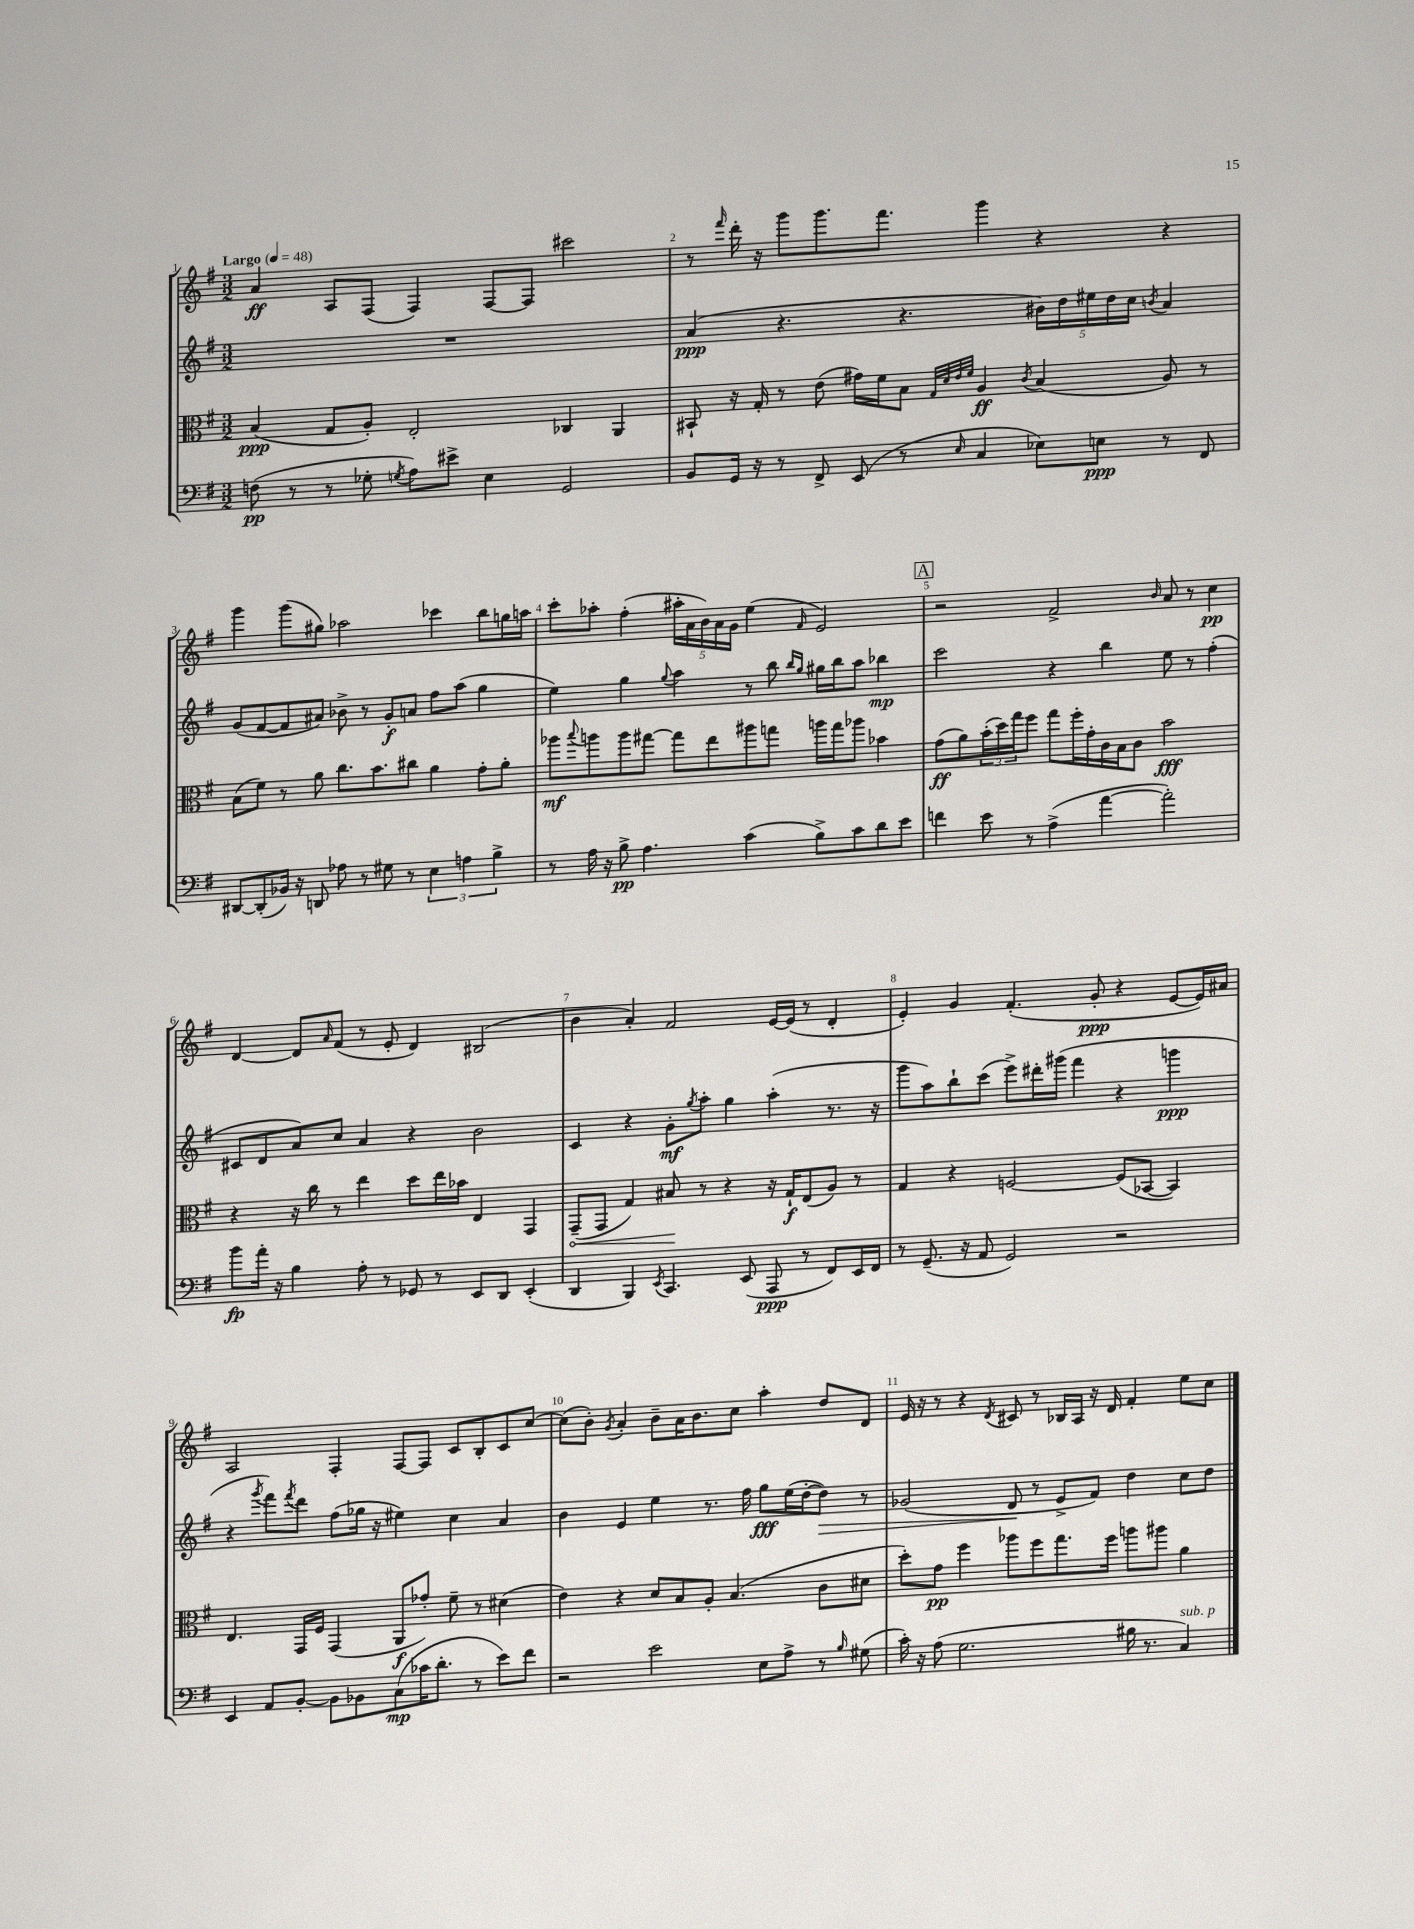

**kern	**kern	**kern	**kern
*staff4	*staff3	*staff2	*staff1
*clefF4	*clefC3	*clefG2	*clefG2
*k[f#]	*k[f#]	*k[f#]	*k[f#]
*M3/2	*M3/2	*M3/2	*M3/2
*MM48	*MM48	*MM48	*MM48
(8F\	(4B/	1.r	4a/
8r	.	.	.
8r	8G/L	.	8A/L
8G-'\	8A'/J)	.	(8F#/J
8qG/	.	.	.
8A\L)	2E'/	.	4F#/)
8e#^\J	.	.	.
4E\	.	.	[8F#/L
.	.	.	8F#/]J
2GG/	4C-/	.	2ccc#\
.	4AA/	.	.
=	=	=	=
8BB/L	8BB#`/	(4a/	8r
.	.	.	16qqfff#/
16GG/Jk	16r	.	16ddd'\
16r	16G'/	.	16r
8r	8r	4.r	8ggg\L
8FF#^/	(8e\	.	8.ggg\
(8EE/	16g#\LL)	.	.
.	16f#\J	.	8.fff#\J
8r	8B\J	4.r	.
.	32qqG/LLL	.	.
.	32qqd/	.	.
.	32qqe/	.	.
16qqE/	32qqf#/JJJ	.	.
4C/	4A/	.	4ggg\
.	8qc/	.	.
8E-\L)	(4B/	20b#\LL)	4r
.	.	20dd\	.
.	.	20ee#\	.
8E\J	.	.	.
.	.	20dd\	.
.	.	20cc\JJ	.
.	.	8qb/	.
8r	8A/)	4a/	4r
8FF#/	8r	.	.
=	=	=	=
[8DD#/L	(8B\L	(8g/L	4ggg\
(8DD#'/]	8f#\J)	[8f#/	.
16BB-/Jk)	8r	8f#/]	(8ggg\L
16r	.	.	.
8DD/	8a\	8a#/J)	8gg#\J)
8A-\	8.cc\L	8b-^\	2aa-\
8r	.	8r	.
.	8.b\	.	.
8G#\	.	8g'/L	.
8r	8cc#\J	8a/J	.
6E\	4a\	8ff#\L	4ccc-\
.	.	(8aa\J	.
6A\	.	.	.
.	8g'\L	4gg\	8bb\L
6B^\	.	.	.
.	8a'\J	.	16gg\L
.	.	.	16aa\JJ
=	=	=	=
8r	8aa-\L	4ee\)	8ccc'\L
.	8qqbb/	.	.
16A\	8aa\	.	8aa-'\J
16r	.	.	.
8B^\	8aa\	4gg\	(4ff#'\
4.A\	[8gg#\J	.	.
.	.	8qqgg/	.
.	8gg#\]L	4aa\	20aa#'\LL
.	.	.	20a\
.	.	.	20b\)
.	8ee\	.	.
.	.	.	20a\
.	.	.	20g\JJ
(4c\	8aa#\	8r	(4ee\
.	8gg\J	8bb\	.
.	.	16qqbb/LL	.
.	.	16qqgg/JJ	16qqf#/
8B^\L)	16aa\LL	16gg#\LL	2e/)
.	16gg\J	16bb\J	.
8c\	8aa-\J	8aa\J	.
8d\	4b-\	4bb-\	.
8e\J	.	.	.
=	=	=	=
4f\	(8g\L	2ccc\	2r
.	8a\)	.	.
8e\	(24b'\L	.	.
.	24dd\)	.	.
.	24gg\J	.	.
8r	8ff#\J	.	.
(4A^\	8gg\L	4r	2f#^/
.	16ff#'\L	.	.
.	16g'\	.	.
[4a\	16c\	4bb\	.
.	16B\J	.	.
.	8c\J	.	.
.	.	.	16qqb/
2a'\])	2b\	8ee\	8a/
.	.	8r	8r
.	.	(4ff#'\	4cc\
=	=	=	=
8b\L	4r	8c#/L	[4d/
16a'\Jk	.	8d/	.
16r	.	.	.
4B\	16r	8a/)	8d/]L
.	16cc\	.	.
.	.	.	16qqa/
.	8r	8cc/J	(8f#/J
8A'\	4ee\	4a/	8r
8r	.	.	8e'/
8GG-/	8dd\L	4r	4d/)
8r	16ee\L	.	.
.	16b-\JJ	.	.
8EE/L	4E/	2b\	(2B#/
8DD/J	.	.	.
(4EE'/	4GG/	.	.
=	=	=	=
4DD/	(8GG~/L	4c/	4b\
.	8GG/J	.	.
4BBB/)	4G/)	4r	4a'/)
8qEE/	.	.	.
4.CC/	8B#/	8g'\L	2f#/
.	.	8qgg/	.
.	8r	8aa'\J	.
.	4r	4gg\	.
(8EE/	.	.	.
8AAA/	16r	(4aa'\	[16e/LL
.	16G`/LK	.	(16e/]JJ
8r	(8E/	.	8r
8FF#/L)	8A/J)	8.r	4d'/
16EE/L	8r	.	.
16FF#/JJ	.	16r	.
=	=	=	=
8r	4G/	8ggg\L	4e'/)
(8.GG~/	.	8aa\)	.
.	4r	8bb`\	4g/
16r	.	.	.
8AA/	.	(8ccc\J	.
2GG/)	[2F/	8eee^\L)	(4.f#'/
.	.	16ddd#'\L	.
.	.	(16ggg#\JJ	.
.	.	4fff#\	.
.	.	.	8g'/
2r	(8F/]L	4r	4r
.	[8BB-/J	.	.
.	4BB-/])	4ggg\	[8e/L
.	.	.	16e/]L)
.	.	.	16a#/JJ
=	=	=	=
4EE/	4.E/	4r	2A/
.	.	8qggg/	.
8AA/L	.	8fff#\L)	.
.	.	8qfff#/	.
[8BB'/J	16GG/LL	8ddd\J	.
.	16F#/JJ	.	.
8BB\]L	(4GG/	(8ff#\L	4F#'/
8BB-\	.	16gg-\Jk	.
.	.	16r	.
(8C\	8AA/L	4ee#\)	[8F#/L
16c-\K	8g-'/J)	.	8F#/]J
8.d'\J	.	.	.
.	8f#~\	4cc\	8c/L
8r	8r	.	8B'/
8e\L)	(4d#\	4a/	8c/
8f#\J	.	.	[8cc/J
=	=	=	=
2r	4e\)	4b\	(8cc\]L
.	.	.	8b'\J)
.	.	.	8qg/
.	4r	4e/	4a'/
2e\	8d/L	4ee\	8b~\L
.	8B/	.	16a\K
.	.	.	8.b\
.	8A'/J	8.r	.
.	(4.B/	.	8cc\J
.	.	16ff#\	.
8E\L	.	8gg\L	4aa'\
8A^\J	.	(16ee\L	.
.	.	[16dd'\J	.
8r	8c\L	8dd\]J)	8dd/L
16qqB/	.	.	.
(8G#\	8d#\J	8r	8d/J
=	=	=	=
16c'\)	8dd'\L)	(2g-/	16e/
16r	.	.	16r
(8A\	8g\J	.	8r
2.G\	4ff#\	.	4r
.	.	.	8qd/
.	8aa-\L	8d/	8c#/
.	8ff#\	8r	8r
.	8.gg\	8e^/L	16B-/LL
.	.	.	16A/JJ
.	.	8f#/J)	16r
.	16ff#\Jk	.	16d/
16B#\	8aa\L	4dd\	4f#'/
8.r	.	.	.
.	8aa#\J	.	.
4C/)	4a\	8cc\L	8ee\L
.	.	8dd\J	8cc\J
==	==	==	==
*-	*-	*-	*-
